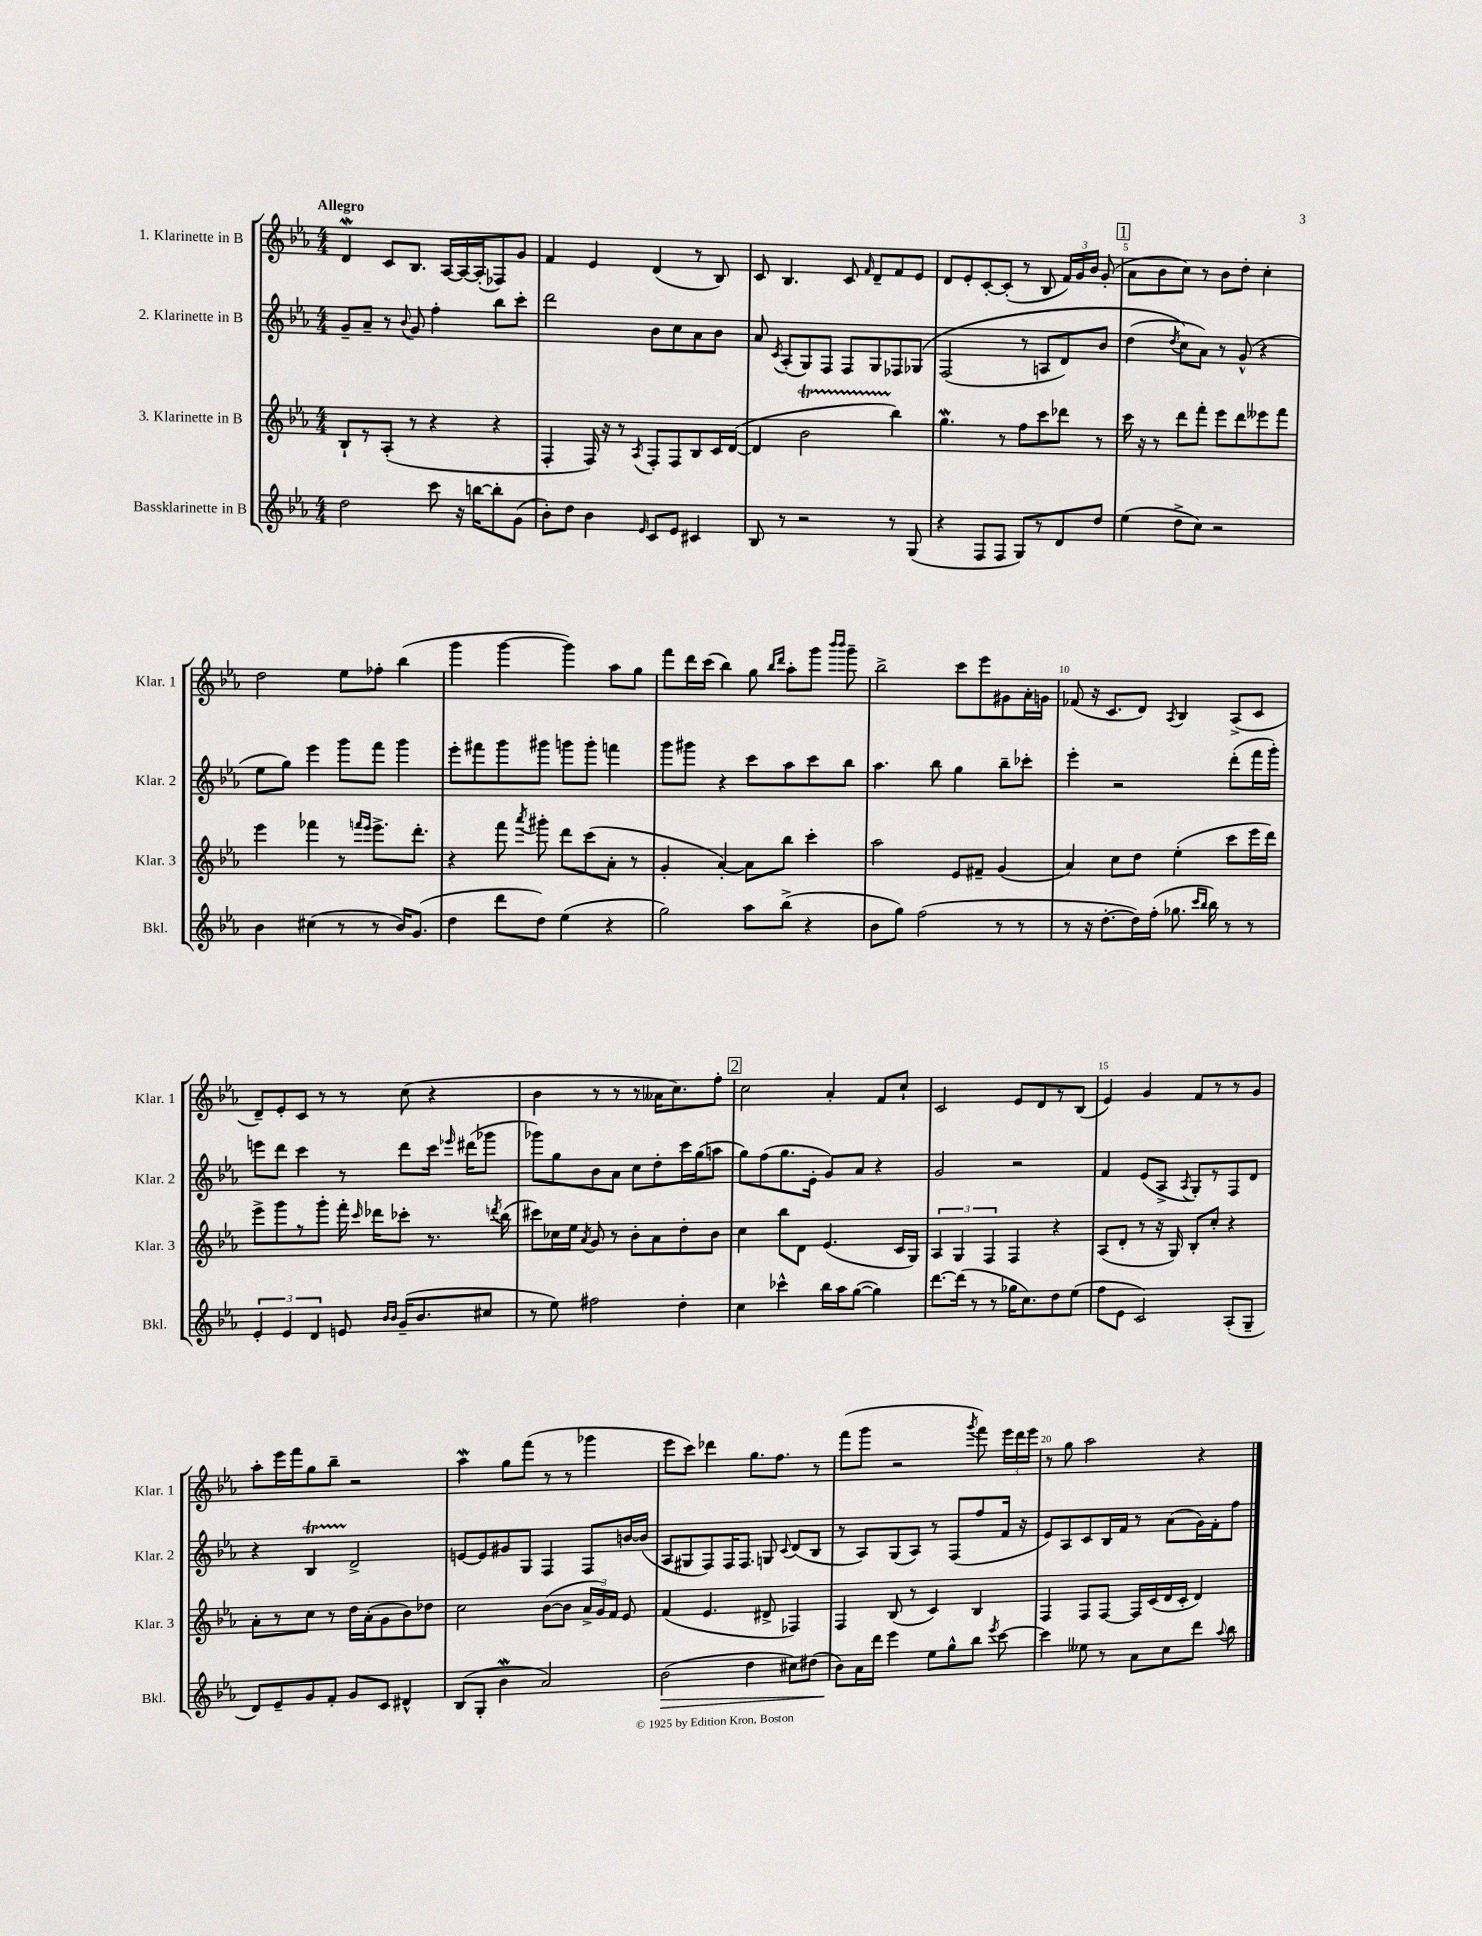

**kern	**kern	**kern	**kern
*staff4	*staff3	*staff2	*staff1
*clefG2	*clefG2	*clefG2	*clefG2
*k[b-e-a-]	*k[b-e-a-]	*k[b-e-a-]	*k[b-e-a-]
*M4/4	*M4/4	*M4/4	*M4/4
2dd\	8B-`/L	8g~/L	4d/
.	8r	8a-~/J	.
.	(8A-'/J	8r	8c/L
.	.	8qqb-/	.
.	8r	8g/	8.B-/J
8ccc\	4r	4ff'\	.
.	.	.	[16A-/LL
16r	.	.	16A-/_
[16bb\LK	.	.	(16A-'/]J
8bb'\]	4r	8bb-\L	8F-/)
(8g\J	.	8ccc'\J	8g/J
=	=	=	=
8b-'\L)	4F'/	2ddd\	4f/
8dd\J	.	.	.
4b-\	16F/)	.	4e-/
.	16r	.	.
.	8r	.	.
16qqe-/	8qA-/	.	.
8c/L	8F'/L	8b-\L	(4d/
8e-/J	8F/	8cc\	.
4c#/	8B-/	8a-\	8r
.	16c/L	8b-\J	8B-/)
.	([16d/JJ	.	.
=	=	=	=
8B-/	4d/]	8a-/	8c/
.	.	8qc/	.
8r	.	(8A-'/L	4.B-/
2r	2b-\	8G/)	.
.	.	8F/J	.
.	.	8F/L	8c/
.	.	.	16qqf/
.	.	8G/	8d~/L
8r	4bb-\)	8F-/	8f/
(8G/	.	&(8G-/J	8e-/J
=	=	=	=
4r	4.gg\	(2F/	8d/L
.	.	.	8e-'/
8F/L	.	.	[8c'/
8F/J	8r	.	(8c'/]J
8G/L)	8ff\L	8r	8r
8r	8ccc\	8A/L	8B-/
8d/	8ddd-\J	8d/)	24f/LL)
.	.	.	24g/
.	.	.	24b-/JJ
8dd/J	8r	8b-/J	(8g'/
=	=	=	=
(4ee-\	16ccc\	(4dd\	8a-\L
.	16r	.	.
.	8r	.	8b-\
.	.	8qdd/	.
8dd^\L	8ddd\L	8cc\L&)	8cc\J)
8cc\J)	8fff'\J	8a-\J)	8r
2r	8eee-\L	8r	8b-\L
.	8ddd\	(8g^^/	8dd'\J
.	8eee--\	4r	4cc'\
.	8fff\J	.	.
=	=	=	=
4b-\	4eee-\	8ee-\L	2dd\
.	.	8gg\J)	.
(4cc#\	4fff-\	4eee-\	.
8r	8r	8ggg\L	8ee-\L
.	16qqfff/LL	.	.
.	16qqeee-/JJ	.	.
8r	8.eee-^\L	8fff\J	8ff-'\J
16b-/LK)	.	4ggg\	(4bb-\
(8.g/J	8.ddd'\J	.	.
=	=	=	=
4dd\	4r	8eee-'\L	4ggg\
.	.	8fff#\	.
8ddd\L	8fff\	8ggg\	[4ggg\
.	8qaaa-/	.	.
8dd\J)	8ggg#'\	8ggg#\J	.
(4ee-\	8ddd\L	8ggg\L	4ggg\])
.	(8ccc\	8ggg'\J	.
4r	8a-'\J	4fff\	8aa-\L
.	8r	.	8gg\J
=	=	=	=
2gg\)	4g'/	8ggg\L	8fff\L
.	.	8ggg#\J	16ddd\L
.	.	.	(16ccc\JJ
.	[4a-'/)	4r	4bb-\)
8aa-\L	8a-\]L	8ccc\L	8gg\
.	.	.	16qqbb-/LL
.	.	.	16qqddd/JJ
(8bb-^\J	8bb-\J	8aa-\	8aa-'\L
4r	4ccc'\	8ccc\	8ggg\J
.	.	.	16qqbbb-/LL
.	.	.	16qqbbb-/JJ
.	.	8bb-\J	8ggg~\
=	=	=	=
8b-\L	2aa-\	4.aa-\	2bb-^\
8gg\J)	.	.	.
(2ff\	.	.	.
.	.	8bb-\	.
.	8e-/L	4gg\	8ccc\L
.	8f#~/J	.	8eee-\
8r	(4g/	8bb-~\L	8g#\
8r	.	8ccc-'\J	16a-'\L
.	.	.	16g\JJ
=	=	=	=
8r	4a-/)	4eee-'\	(8f-/
16r	.	.	16r
[8.dd'\L	.	.	8.c/L
.	8cc\L	2r	.
16dd\]L)	8dd\J	.	8d/J)
(16ff'\JJ	.	.	.
.	.	.	8qA-/
8.gg-\	(4ee-'\	.	4B-/
16qqccc/LL	.	.	.
16qqbb-/JJ	.	.	.
16bb-\)	.	.	.
8r	8ccc\L	(8ddd'\L	(8A-^/L
8r	16eee-\L	16fff\L	8c/J
.	16ddd\JJ)	16ggg'\JJ)	.
=	=	=	=
6e-'/	8eee-^\L	8eee\L	8d~/L)
.	8ggg\	8ddd\J	8e-'/
6e-/	.	.	.
.	8r	4ccc\	8c/J
6d/	.	.	.
.	8ggg'\J	.	8r
8e/	16fff'\	8r	8r
.	16qqccc/	.	.
.	16ddd-\LK	.	.
16qqb-/LL	.	.	.
16qqb-/JJ	.	.	.
(16g~/LK	8ccc-'\J	8ddd\L	(8cc\
8.b-/	.	.	.
.	8.r	16ccc\Jk	4r
.	.	16qqeee-/	.
.	.	(16ddd#\LK	.
8cc#/J	.	8ggg-\J	.
.	8qddd/	.	.
.	(16bb-\	.	.
=	=	=	=
8r	8ccc#\L)	8ggg-\L)	4b-\
8ee-\)	16cc-\L	8gg\	.
.	16ee-\JJ	.	.
.	8qa-/	.	.
2ff#\	8g/	8b-\	8r
.	8r	8a-\J	8r
.	8b-'\L	8cc\L	8r
.	8a-\	8dd'\	16a--\LK
.	.	.	8.cc\)
4dd'\	8dd'\	16ccc\L	.
.	.	(16gg\J	.
.	8b-\J	8aa\J	8ff'\J
=	=	=	=
4cc\	4cc\	8gg\L)	2cc\
.	.	(8ff\	.
4ccc-^^\	8bb-\L	8.gg\	.
.	8d\J	.	.
.	.	16e-'\Jk	.
16bb-\LL	(4.e-/	8g/L)	4a-'/
16aa-\J	.	.	.
([8gg\J	.	8a-/J	.
4gg\])	.	4r	8f/L
.	16c/LL	.	8cc`/J
.	16G/JJ)	.	.
=	=	=	=
[8.ddd\L	6A-/	2g/	2c/
.	6G/	.	.
(16ddd\]Jk	.	.	.
8r	.	.	.
.	6F/	.	.
8r	.	.	.
16gg-\LK	4F/	2r	8e-/L
8.cc\)	.	.	.
.	.	.	8d/
8dd\	4r	.	8r
(8ee-\J	.	.	(8B-/J
=	=	=	=
8ff\L	(8A-/L	4f/	4e-/)
8e-\J	8d'/J	.	.
2c/)	8r	(8e-/L	4g/
.	16r	8A-^/J	.
.	16G/)	.	.
.	.	8qA-/	.
.	8B-'/L	8G'/L)	8f/L
.	8cc'/J	8r	8r
(8A-'/L	4r	8F/	8r
8G~/J	.	8d/J	8g/J
=	=	=	=
8d/L)	8a-'\L	4r	8aa-'\L
8e-~/	8r	.	16eee-\L
.	.	.	16fff\J
8g/	8cc\J	4B-/	8gg\
8f'/J	8r	.	8bb-~\J
8g/L	16dd\LL	2d^/	2r
.	(16a-'\J	.	.
8c/J	8g\	.	.
4d#^^/	8b-\)	.	.
.	8dd-\J	.	.
=	=	=	=
(8B-/L	2cc\	[8e/L	4aa-\
8G'/J	.	8e/]	.
4b-\	.	8g#/	8gg\L
.	.	8G/J	(8fff\J
2a-/)	([8b-\L	4F/	8r
.	8b-\]J	.	8r
.	24a-^/LL	8F/L	4ggg-\
.	24g/)	.	.
.	24f/JJ	.	.
.	8e-/	[16b/L	.
.	.	(16b/]JJ	.
=	=	=	=
(2b-\	(4f/	8A-/L	8eee-\L
.	.	8G#/	8ccc\J)
.	4.e-/	8F/)	4ddd-\
.	.	16F/K	.
.	.	8.F/J	.
4dd\	.	.	8.gg\L
.	8d#^/	8G/	.
.	.	.	8.ff\J
.	.	8qqc/	.
8cc#\L)	4F-/)	(8d/L	.
(8dd#\J	.	8B-/J	8r
=	=	=	=
8b-\L)	4F/	8r	(8fff\L
16a-\L	.	8A-/L)	8ggg\J
16ddd\JJ	.	.	.
4eee-\	(8B-/	(8G/	2r
.	8r	8A-/J)	.
8ee-\L	4c/)	8r	.
8gg^^\	.	(8F/L	.
.	.	.	8qggg/
8bb-\J	4B-/	8ff/	8fff\)
8qeee-/	.	.	.
[8ccc\	.	16f/Jk	24eee-\LL
.	.	.	24ddd\
.	.	16r	.
.	.	.	24eee-\JJ
=	=	=	=
4ccc\]	4F/	8e-/L)	8r
.	.	8A-/	8gg\
8ee--\	8F/L	8c/	2aa-\
8r	[8F/J	16B-/L	.
.	.	16f/JJ	.
8a-\L	16F/]LL	8r	.
.	(16c/	.	.
8cc\	16d/	(8a-\L	.
.	16c'/JJ	.	.
8ddd\J	4d/)	16g\L)	4r
.	.	16f'\J	.
8qqaa-/	.	.	.
8bb-\	.	8ff\J	.
==	==	==	==
*-	*-	*-	*-
